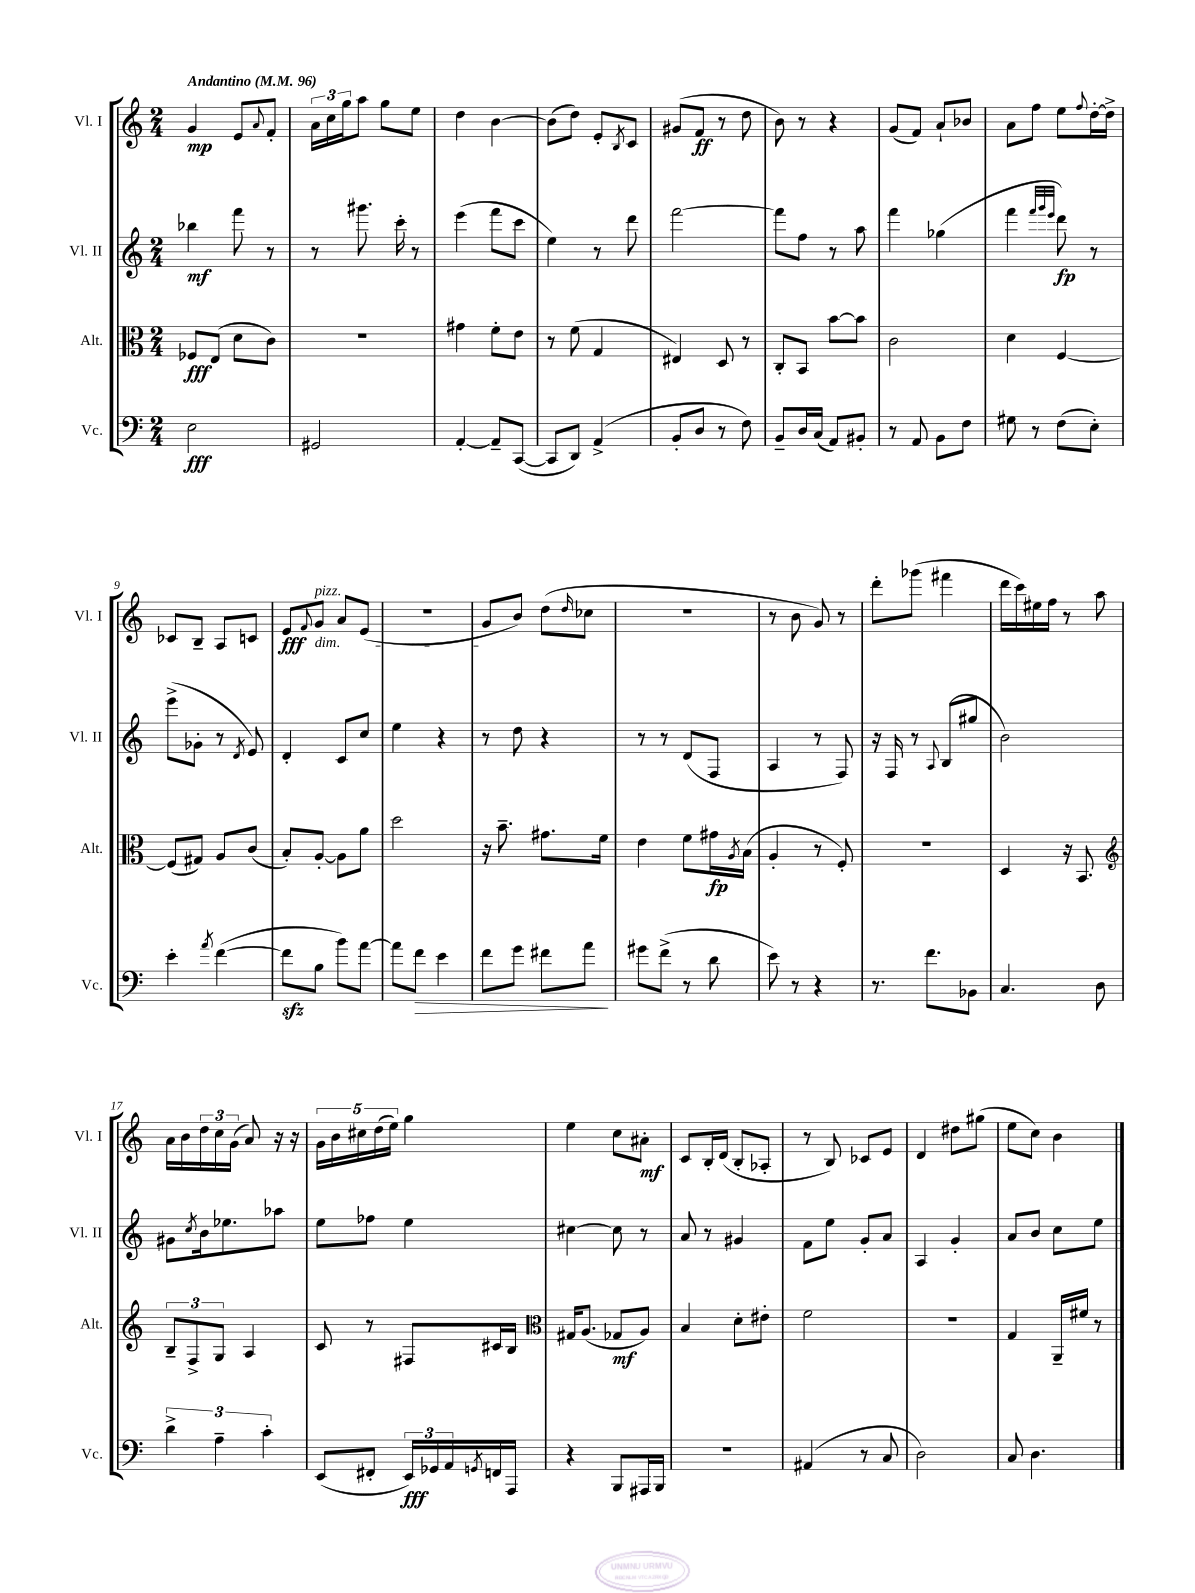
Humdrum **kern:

**kern	**kern	**kern	**kern
*staff4	*staff3	*staff2	*staff1
*clefF4	*clefC3	*clefG2	*clefG2
*k[]	*k[]	*k[]	*k[]
*M2/4	*M2/4	*M2/4	*M2/4
*MM96	*MM96	*MM96	*MM96
2E	8F-	4bb-	4g
.	(8E	.	.
.	8d	8fff	8e
.	.	.	8qqa
.	8c)	8r	8f'
=	=	=	=
2GG#	2r	8r	24a
.	.	.	24cc
.	.	.	24gg
.	.	8.ggg#	8aa
.	.	.	8gg
.	.	16ccc'	.
.	.	8r	8ee
=	=	=	=
[4AA'	4g#	(4eee	4dd
8AA~]	8f'	8fff	[4b
([8CC	8e	8ccc	.
=	=	=	=
8CC]	8r	4ee)	(8b]
8DD)	(8f	.	8dd)
(4AA^	4G	8r	8e'
.	.	.	8qB
.	.	8ddd	8c
=	=	=	=
8BB'	4E#)	[2fff	(8g#
8D	.	.	8f
8r	8D	.	8r
8F)	8r	.	8dd
=	=	=	=
8BB~	8C'	8fff]	8b)
16D	8BB	8ff	8r
(16C	.	.	.
8AA)	[8b	8r	4r
8BB#'	8b]	8aa	.
=	=	=	=
8r	2c	4fff	(8g
8AA	.	.	8f)
8BB	.	(4gg-	8a`
8F	.	.	8b-
=	=	=	=
8G#	4d	4fff	8a
8r	.	.	8ff
.	.	32qqfff	.
.	.	32qqggg	.
.	.	32qqeee	.
(8F	[4F	8ddd)	8ee
.	.	.	8qqff
8E')	.	8r	[16dd'
.	.	.	16dd^]
=	=	=	=
4e'	(8F]	(8eee^	8c-
.	8G#)	8g-'	8B~
8qa	.	.	.
([4f	8A	8r	8A
.	.	8qd	.
.	(8c	8e)	8c
=	=	=	=
8f]	8B')	4d'	8e
.	.	.	8qqf
8B	[8A'	.	8g
8b)	8A]	8c	8a
[8a	8a	8cc	(8e
=	=	=	=
8a]	2dd	4ee	2r
8f	.	.	.
4e	.	4r	.
=	=	=	=
8f	16r	8r	8g
.	8.b~	.	.
8g	.	8dd	8b)
8f#	8.g#	4r	(8dd
.	.	.	16qqdd
8a	.	.	8cc-
.	16f	.	.
=	=	=	=
8g#	4e	8r	2r
(8f^	.	8r	.
8r	8f	(8d	.
8d	16g#	8F	.
.	8qA	.	.
.	(16B	.	.
=	=	=	=
8e)	4A'	4A	8r
8r	.	.	8b
4r	8r	8r	8g)
.	8F')	8F)	8r
=	=	=	=
8.r	2r	16r	8ddd'
.	.	16F	.
.	.	8r	(8ggg-
8.f	.	.	.
.	.	8qqA	.
.	.	(8B	4fff#
8BB-	.	8gg#	.
=	=	=	=
4.C	4D	2b)	16ddd
.	.	.	16ccc)
.	.	.	16ee#
.	.	.	16ff
.	16r	.	8r
.	8.BB	.	.
8D	.	.	8aa
=	=	=	=
*	*clefG2	*	*
6d^	12B~	8g#	16a
.	.	.	16b
.	12F^	.	.
.	.	8qcc	.
.	.	16b	24dd
6A~	12G	.	24cc
.	.	8.ee-	.
.	.	.	(24g
.	4A	.	8a)
6c'	.	.	.
.	.	8aa-	16r
.	.	.	16r
=	=	=	=
(8EE	8c	8ee	20g
.	.	.	20b
.	.	.	20cc#
8FF#'	8r	8ff-	.
.	.	.	(20dd
.	.	.	20ee)
24EE)	8F#	4ee	4gg
24GG-	.	.	.
24AA	.	.	.
8qGG	.	.	.
16FF	16c#	.	.
16AAA	16B	.	.
=	=	=	=
*	*clefC3	*	*
4r	16G#	[4cc#	4ee
.	(8.A	.	.
8BBB	8G-	8cc#]	8cc
16AAA#	8A)	8r	8a#'
16BBB	.	.	.
=	=	=	=
2r	4B	8a	8c
.	.	8r	16B'
.	.	.	(16d
.	8d'	4g#	8B'
.	8e#'	.	8A-'
=	=	=	=
(4AA#	2f	8f	8r
.	.	8ee	8B)
8r	.	8g'	8c-
8C	.	8a	8e
=	=	=	=
2D)	2r	4A	4d
.	.	4g'	8dd#
.	.	.	(8gg#
=	=	=	=
8C	4G	8a	8ee
4.D	.	8b	8cc)
.	16AA~	8cc	4b
.	16f#	.	.
.	8r	8ee	.
==	==	==	==
*-	*-	*-	*-
